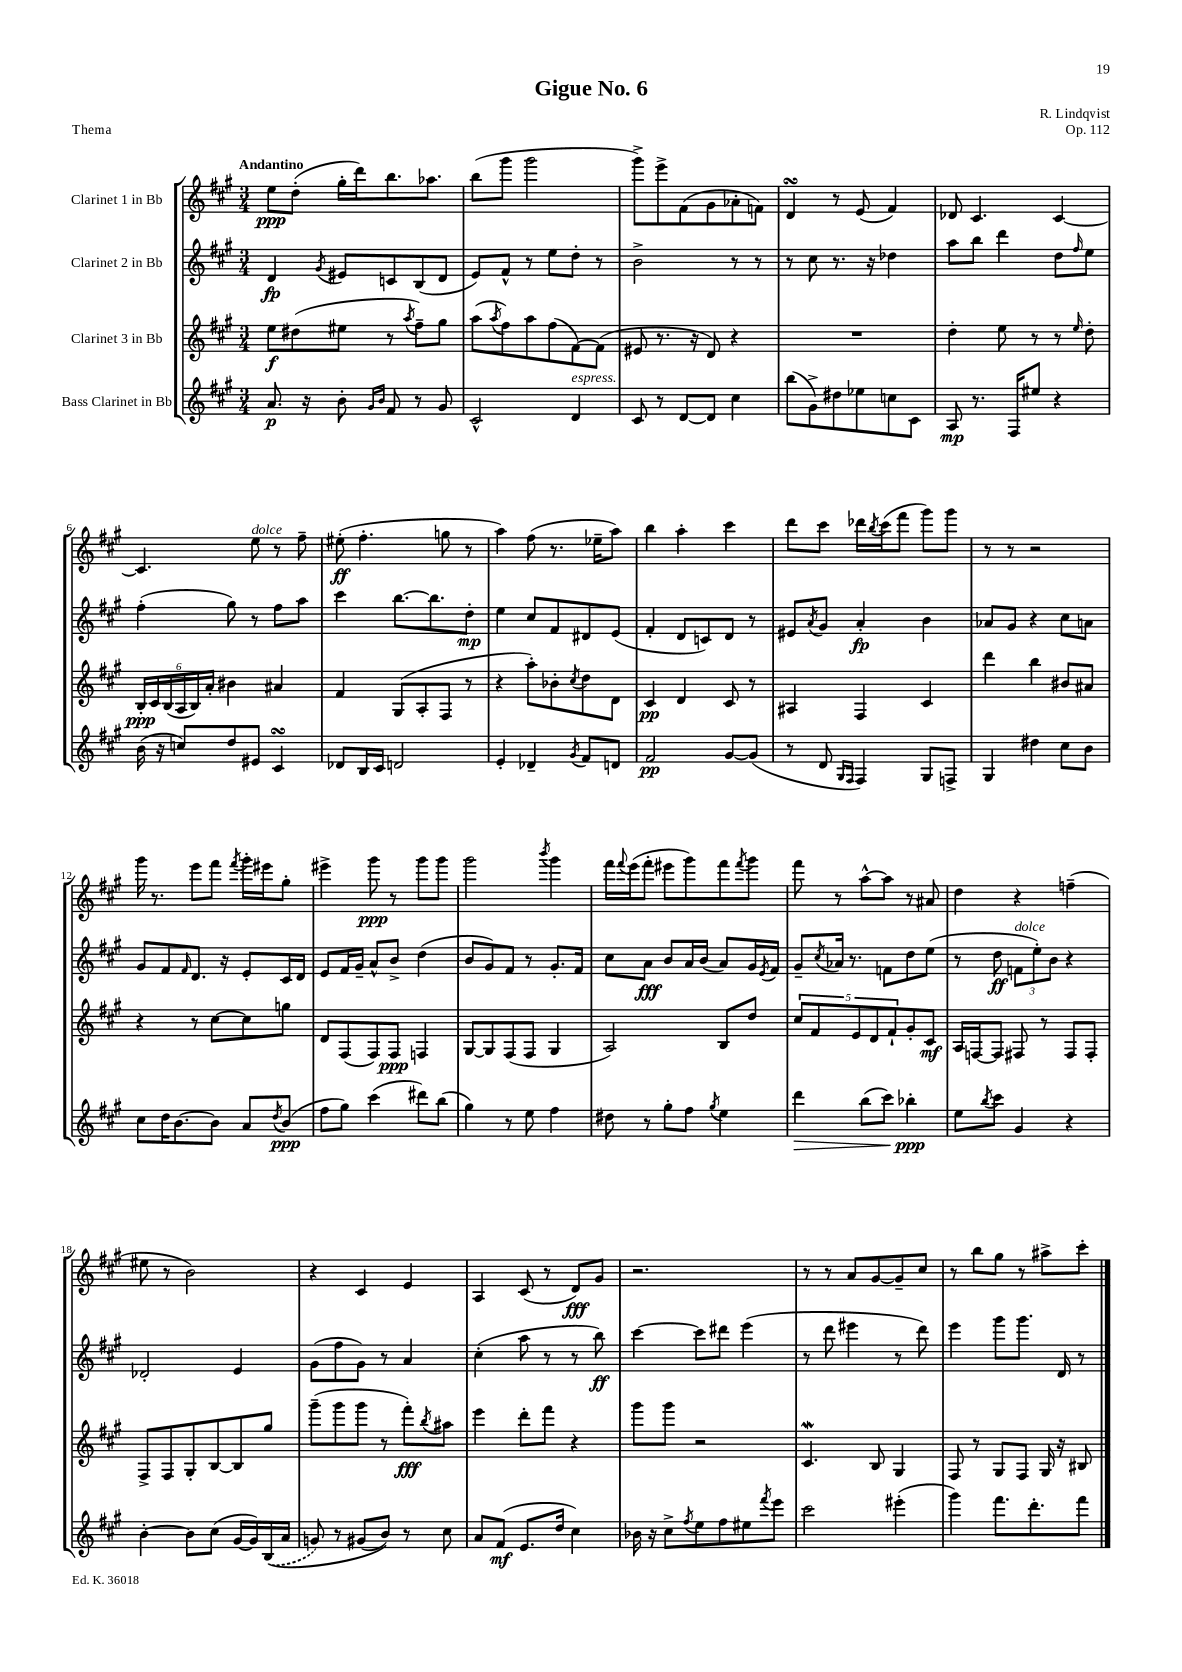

**kern	**kern	**kern	**kern
*staff4	*staff3	*staff2	*staff1
*clefG2	*clefG2	*clefG2	*clefG2
*k[f#c#g#]	*k[f#c#g#]	*k[f#c#g#]	*k[f#c#g#]
*M3/4	*M3/4	*M3/4	*M3/4
8.a/	8ee\L	4d/	8ee\L
.	(8dd#\	.	(8dd'\J
16r	.	.	.
.	.	8qg#/	.
8b'\	8ee#\J	8e#/L	16gg#'\LL
.	.	.	16ddd\J)
16qqg#/LL	.	.	.
16qqb/JJ	.	.	.
8f#/	8r	8c/	8.bb\
.	8qaa/	.	.
8r	8ff#~\L)	(8B/	.
.	.	.	8.aa-\J
8g#/	8gg#\J	8d/J	.
=	=	=	=
2c#^^/	(8aa\L	8e/L)	(8bb\L
.	8qaa/	.	.
.	8ff#\)	8f#^^/J	8ggg#\J
.	8aa\	8r	2ggg#\
.	(8ff#\	8ee\L	.
4d/	[8f#\)	8dd'\J	.
.	(8f#\]J	8r	.
=	=	=	=
8c#/	8e#/	2b^\	8ggg#^\L)
8r	8.r	.	8eee^\
[8d/L	.	.	(8f#\
.	16r	.	.
8d/]J	8d/)	.	8g#\
4cc#\	4r	8r	8a-'\
.	.	8r	8f\J)
=	=	=	=
(8bb\L	2.r	8r	4d/
8g#^\)	.	8cc#\	.
8dd#\	.	8.r	8r
8ee-\	.	.	(8e/
.	.	16r	.
8cc\	.	4dd-\	4f#/)
8c#\J	.	.	.
=	=	=	=
8A/	4dd'\	8aa\L	8d-/
8.r	.	8bb\J	4.c#/
.	8ee\	4ddd\	.
16F#/LK	.	.	.
8ee#/J	8r	.	.
4r	8r	8dd\L	[4c#/
.	16qqee/	16qqff#/	.
.	8dd'\	8ee\J	.
=	=	=	=
(16b\	24B'/LL	(4ff#'\	4.c#/]
.	24c#/	.	.
16r	.	.	.
.	(24B/	.	.
8cc/L)	24A/	.	.
.	24B/)	.	.
.	24a'/JJ	.	.
8dd/	4b#\	8gg#\)	.
8e#/J	.	8r	8ee\
4c#/	4a#/	8ff#\L	8r
.	.	8aa\J	8ff#~\
=	=	=	=
8d-/L	4f#/	4ccc#\	(8ee#'\
16B/L	.	.	4.ff#'\
16c#/JJ	.	.	.
2d/	(8G#/L	[8.bb\L	.
.	8A'/	.	.
.	.	8.bb\]	.
.	8F#/J	.	8gg\
.	8r	8dd'\J	8r
=	=	=	=
4e'/	4r	4ee\	4aa\)
4d-~/	8aa'\L)	8cc#/L	(8ff#\
.	8b-'\	8f#/	8.r
8qg#/	8qcc#/	.	.
8f#/L	8dd\	8d#/	.
.	.	.	16ee-~\LK
8d/J	8d\J	(8e/J	8aa\J)
=	=	=	=
2f#/	4c#/	4f#'/	4bb\
.	4d/	8d/L	4aa'\
.	.	8c/)	.
[8g#/L	8c#/	8d/J	4ccc#\
(8g#/]J	8r	8r	.
=	=	=	=
8r	4A#/	8e#/L	8ddd\L
.	.	8qa/	.
8d/	.	8g#/J	8ccc#\J
16qqG#/LL	.	.	.
16qqF#/JJ	.	.	.
4F#/)	4F#/	4a'/	16ddd-\LL
.	.	.	8qbb/
.	.	.	(16ccc#\J
.	.	.	8fff#\J
8G#/L	4c#/	4b\	8ggg#\L)
8F^/J	.	.	8ggg#\J
=	=	=	=
4G#/	4ddd\	8a-/L	8r
.	.	8g#/J	8r
4dd#\	4bb\	4r	2r
8cc#\L	8b#/L	8cc#\L	.
8b\J	8a#/J	8a\J	.
=	=	=	=
8cc#\L	4r	8g#/L	16ggg#\
.	.	.	8.r
16dd\K	.	8f#/	.
[8.b\	.	.	.
.	.	16qqf#/	.
.	8r	8.d/J	8eee\L
8b\]J	[8cc#\L	.	8fff#\J
.	.	16r	.
.	.	.	8qfff#/
8a/L	8cc#\]	8e'/L	16ggg#'\LL
.	.	.	16eee#\J
8qdd/	.	.	.
(8b/J	8gg\J	16c#/L	8gg#'\J
.	.	16d/JJ	.
=	=	=	=
8ff#\L	8d/L	8e/L	4eee#^\
8gg#\J)	(8F#/	16f#/L	.
.	.	16g#~/JJ	.
(4ccc#\	8F#/)	8a^^/L	8ggg#\
.	8F#/J	8b^/J	8r
8ddd#\L)	4F/	(4dd\	8ggg#\L
(8bb\J	.	.	8ggg#\J
=	=	=	=
4gg#\)	[8G#/L	8b/L	2ggg#\
.	8G#/]	8g#/)	.
8r	(8F#/	8f#/J	.
8ee\	8F#/J	8r	.
.	.	.	8qbbb/
4ff#\	4G#/	8.g#'/L	4ggg#\
.	.	16f#/Jk	.
=	=	=	=
8dd#\	2A/)	8cc#\L	16fff#\LL
.	.	.	8qqfff#/
.	.	.	(16eee\J
8r	.	8a\J	8fff#'\J
8gg#'\L	.	8b/L	8eee#\L
8ff#\J	.	16a/L	8ggg#\)
.	.	(16b/JJ	.
8qgg#/	.	.	.
4ee\	8B/L	8a/L)	8fff#\
.	.	.	8qfff#/
.	8dd/J	16g#/L	8ggg#\J
.	.	8qe/	.
.	.	16f#/JJ	.
=	=	=	=
4ddd\	10cc#/L	8g#~/L	8fff#\
.	10f#/	.	.
.	.	8qcc#/	.
.	.	16a-/Jk	8r
.	.	8.r	.
.	10e/	.	.
(8bb\L	.	.	[8aa^^\L
.	10d/	.	.
8ccc#\J)	.	8f\L	8aa\]J
.	10f#`/	.	.
4bb-'\	8g#'/	8dd\	8r
.	8c#/J	(8ee\J	8a#/
=	=	=	=
8ee\L	16A/LL	8r	4dd\
.	[16F/J	.	.
8qbb/	.	.	.
8ccc#\J	8F/]J	8dd\	.
4g#/	8F#/	12f\L	4r
.	.	12ee'\)	.
.	8r	.	.
.	.	12b\J	.
4r	8F#/L	4r	(4ff~\
.	8F#'/J	.	.
=	=	=	=
[4b'\	8F#^/L	2d-'/	8ee#\
.	8F#/	.	8r
8b\]L	8G#'/	.	2b\)
(8cc#\J	[8B/	.	.
[16g#/LL	8B/]	4e/	.
16g#/])	.	.	.
&((16B/	8gg#/J	.	.
16a/JJ	.	.	.
=	=	=	=
8g/)	(8ggg#~\L	(8g#\L	4r
8r	8ggg#\	8ff#\	.
(8g#/L	8ggg#\J	8g#\J)	4c#/
8b/J)&)	8r	8r	.
8r	8fff#'\L)	4a/	4e/
.	8qbb/	.	.
8cc#\	8aa#\J	.	.
=	=	=	=
8a/L	4eee\	(4cc#'\	4A/
(8f#/J	.	.	.
8.e/L	8ddd'\L	8aa\	(8c#/
.	8fff#\J	8r	8r
16dd/Jk	.	.	.
4cc#\)	4r	8r	8d/L)
.	.	8bb\)	8g#/J
=	=	=	=
16b-\	8ggg#\L	[4ccc#\	2.r
16r	.	.	.
8cc#^\L	8ggg#\J	.	.
8qff#/	.	.	.
8ee\	2r	8ccc#\]L	.
8ff#\	.	8ddd#\J	.
8ee#\	.	(4eee\	.
8qfff#/	.	.	.
8eee\J	.	.	.
=	=	=	=
2ccc#\	4.c#/	8r	8r
.	.	8ddd\	8r
.	.	4eee#\	8a/L
.	8B/	.	[8g#/
(4eee#'\	4G#/	8r	8g#~/]
.	.	8ddd\)	8cc#/J
=	=	=	=
4ggg#\)	8F#/	4eee\	8r
.	8r	.	8bb\L
8.fff#\L	8G#/L	8ggg#\L	8gg#\J
.	8F#/J	8.ggg#\J	8r
8.ddd'\	.	.	.
.	16G#/	.	8aa#^\L
.	16r	16d/	.
8fff#\J	8B#/	8r	8ccc#'\J
==	==	==	==
*-	*-	*-	*-
